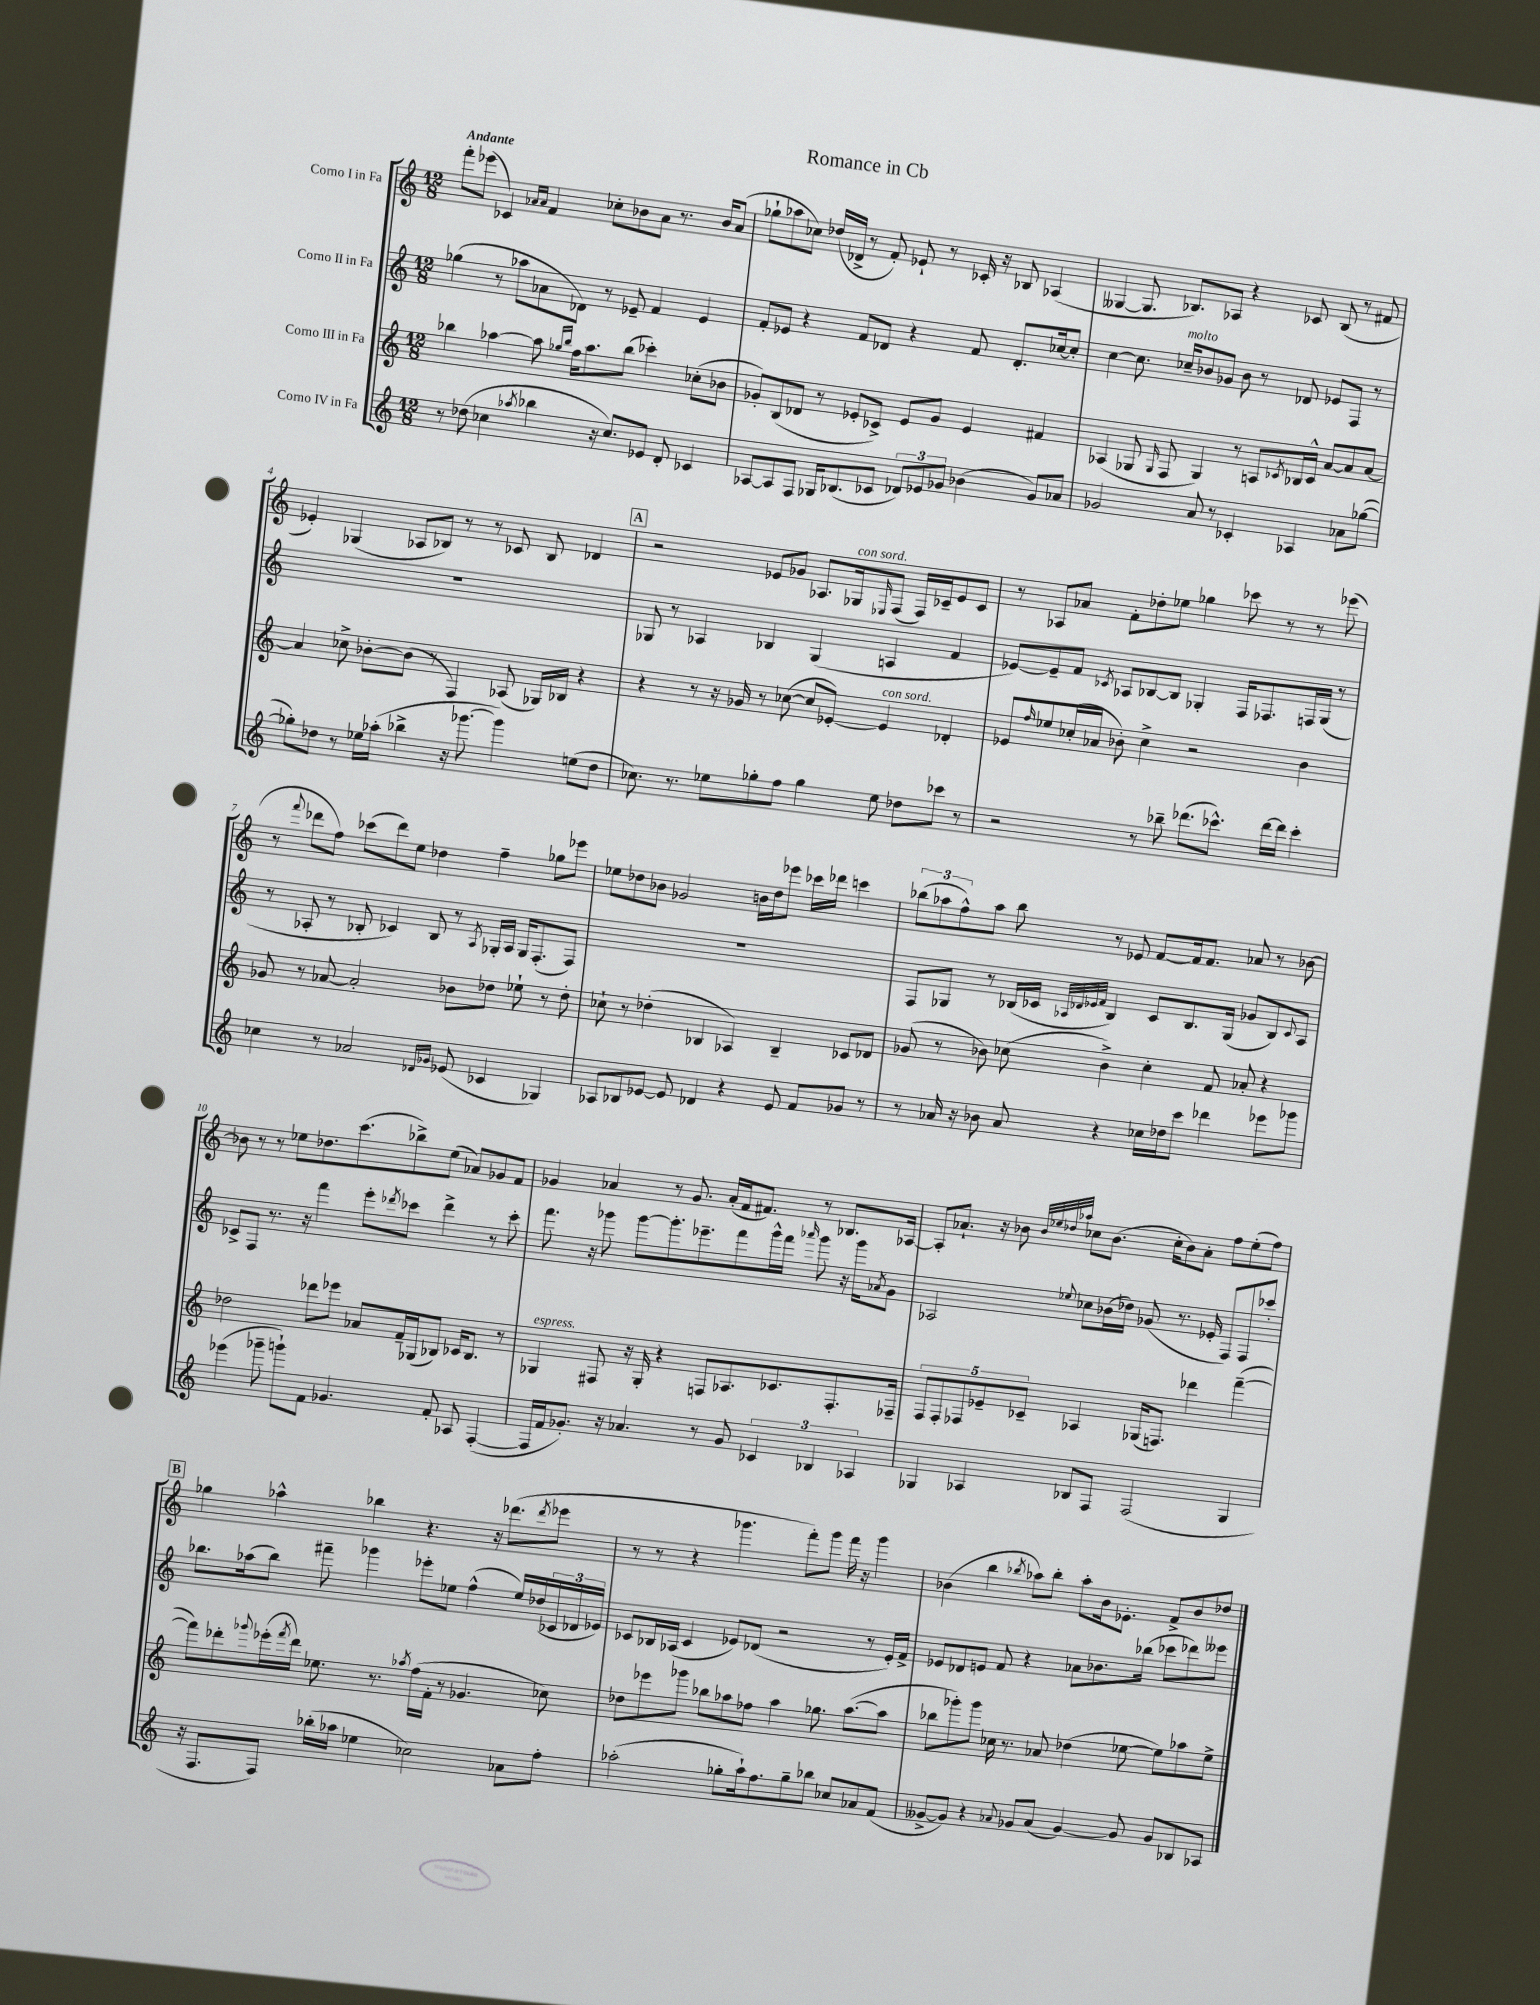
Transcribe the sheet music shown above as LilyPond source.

\header { title = "Romance in Cb" }
<<
\new StaffGroup <<
\new Staff = "s0" \with { instrumentName = "Corno I in Fa" } {
    \clef treble \key c \major \numericTimeSignature \time 12/8 \tempo "Andante"
    f'''8-. ees'''8( ces'4) \grace { aes'16 aes'16 } f'4 ces''8-. bes'8 aes'8 r8. bes'16 aes'8( |
    ges''8-! aes''8 ces''8) des''16( des'16-> r8 f'8-.) ees'8-! r8 ces'16-. r16 bes8 aes4( |
    geses4~ geses8. bes8.) aes8 r4 ces'8 bes8( r8 fis'8 |
    ees'4-.) ges4( aes8 bes8) r8 r8 ces'8 bes8 des'4 |
    \mark \markup { \box "A" } r2 ees'8 ges'8 aes8. ges16^\markup { \italic "con sord." } \grace { ees16 } f8( f16) ces'16-- ees'8 ces'8 |
    r8 aes8 aes'8 f'8-. des''8-. ees''8 ges''4 ces'''8 r8 r8 ees'''8( |
    r8 \appoggiatura { f'''8 } des'''8 f''8) ces'''8( des'''8) e''8 des''4 f''4-- ges''8 ees'''8 |
    ees''8 des''8 bes'8 ges'2 b'16 des''16 ees'''8 ces'''16 des'''16 c'''4 |
    \tuplet 3/2 { bes''8( aes''8 f''8-^) } aes''8 bes''8 r8 ees'8 f'8~ f'16 f'8. aes'8 r8 bes'8~ |
    bes'8 r8 r8 ees''8 des''8. c'''8.( bes''8->) ees''8( aes'8) ges'8 f'8 |
    ges'4 aes'4 r8 ges'8. aes'16-.( f'16 fis'8.) r8 bes8. aes16~ |
    aes8-. aes'8.-! r16 bes'8 \grace { bes'32 ees''32 des''32 aes''32 } ces''8 bes'8.( ces''16-. bes'8) aes'8-. f''8 ees''8-.( f''8) |
    \mark \markup { \box "B" } ges''4 aes''4-^ bes''4 r4. r16 des'''8.( \acciaccatura { des'''8 } ees'''8 |
    r8 r8 r4 ges'''4. f'''8-.) ges'''8 f'''16 r16 ges'''4 |
    bes'4( b''4 \acciaccatura { bes''8 } aes''8) bes''8-. aes''8-. bes'16 ees'8.-. f'8-> bes'8 des''8 \bar "|." |
}
\new Staff = "s1" \with { instrumentName = "Corno II in Fa" } {
    \clef treble \key c \major \numericTimeSignature \time 12/8
    ges''4( r8 aes''8 aes'8 des'8) r8 ees'8-- f'4 ees'4 |
    f'8-. ees'8 r4 f'8 des'8 r4 f'8 des'8.-. ces''16~ ces''8-. |
    c''4~ c''8. ces''16--^\markup { \italic "molto" } bes'8 ges'8 bes'8 r8 des'8 ees'8 f8 r8 |
    R1. |
    \mark \markup { \box "A" } ges8 r8 aes4 bes4 ges4( a4 f'4 |
    ees'8~) ees'8-- f'8 \acciaccatura { ces'8 } aes8 bes8~ bes8 ges4-. f16 fes8. f16 ges16( r8 |
    r8 aes8-. r8 bes8-. ces'4) bes8 r8 \acciaccatura { aes8 } ges16-. aes16 ges16 f8.-.( f8) |
    R1. |
    f8 ges8 r8 bes16( ces'16 \grace { aes32 des'32 ees'32 f'32 } bes4) ces'8 bes8. ges16( ges'8 bes8) \appoggiatura { ces'8 } aes8 |
    ces'8-> f8 r8. r16 f'''4 e'''8-. \acciaccatura { des'''8 } ces'''8 des'''4-> r8 ces'''8-. |
    f'''8. r16 ges'''8 ges'''8~ ges'''8.-. ees'''8.-- f'''8 ges'''16-^ f'''16 \grace { aes'''16 } ges'''8 r16 ges'''16 \acciaccatura { aes'8 } g'8 |
    aes2 \appoggiatura { ees''8 } ces''8 bes'16( des''16) ges'8( r8. ees'16-. f8) f8 ces'''8-. |
    \mark \markup { \box "B" } bes''8. aes''16( bes''8) fis'''8-- ges'''4 ees'''8-. ees''8 f''4-^( ees''16) des''16( \tuplet 3/2 { ces'16 des'16 ees'16) } |
    ces'8 bes16 aes16( ces'4 ees'8) des'8( r2 r8 ees'16-.) f'16-> |
    ees'8 des'8 e'8 f'8 r4 aes'8 bes'8. bes''16( ces'''8 des'''8) eeses'''8 \bar "|." |
}
\new Staff = "s2" \with { instrumentName = "Corno III in Fa" } {
    \clef treble \key c \major \numericTimeSignature \time 12/8
    bes''4 aes''4~ aes''8 \grace { ges''16 bes''16 } f''16 aes''8. bes''8( ces'''4-.) ces''8-.( bes'8 |
    ges'8-.) b8( des'8 r8 ees'8-. ces'8->) ees'8 ges'8 ees'4 fis'4 |
    aes4( ges8 \grace { ges16 } f8 ges4) r8 a8 \acciaccatura { ces'8 } bes16 ces'16-^ a'8~ a'8 a'8~ |
    a'4 ces''8-> bes'8~-. bes'8( r8 f4) aes8( ges16) bes16 r4 |
    \mark \markup { \box "A" } r4 r8 r16 ges'16 r8 ces''8~( ces''8 ees'8~-.) ees'4^\markup { \italic "con sord." } des'4-. |
    ees'8 \grace { f''16 } ees''8 ces''16-.( aes'16 bes'8-.) ces''4-> r2 bes'4 |
    ges'8 r8 aes'8~ aes'2-. bes'8 des''8 ees''8-! r8 des''8-. |
    ces''8-! r8 des''4-.( bes4 aes4) bes4-- ces'8 des'8 |
    ges'8( r8 bes'8) ces''8( bes'4->) ces''4-. f'8 aes'8-. r4 |
    des''2 des'''8 ees'''8 aes'8 f'16-- ges16( bes8) ces'16 bes8. r8 |
    ges4^\markup { \italic "espress." } fis8 r16 ges16-. r4 f8 aes8. ces'8. f8.-. fes16-- |
    \tuplet 5/4 { f8 f8-. fes8 ees'8-- ces'8-- } aes4 ges16( f8.) des'''4 f'''4~--( |
    \mark \markup { \box "B" } f'''8) des'''8-. \appoggiatura { ges'''8 } ees'''16-.( \acciaccatura { f'''8 } des'''16) ees''8. r8. \acciaccatura { aes''8 } f''16( f'16-. r8 ges'4. ces''8) |
    des''8 ees'''8 ges'''8 bes''8 aes''8 fes''8 aes''4 ges''8. aes''8.~( aes''8 |
    bes''8 ges'''8-.) ges'''8 ces''16 r8. aes'8 des''4( ees''8~ ees''8) aes''8 ees''8-> \bar "|." |
}
\new Staff = "s3" \with { instrumentName = "Corno IV in Fa" } {
    \clef treble \key c \major \numericTimeSignature \time 12/8
    r8 des''8( ces''4 \acciaccatura { aes''8 } bes''4 r16 ces''8.) ees'8 d'8-. ces'4 |
    aes8~ aes8 f8 ges16 bes8.( ces'8 \tuplet 3/2 { des'8) ees'8 ges'8 } bes'4( ges'8) aes'8 |
    ges'2 a'8 r8 ces'4-. aes4 aes'8 ges''8~( |
    ges''8-.) des''8 r8 ees''16 aes''16-.( bes''4-> r16 ges'''8.~ ges'''4) e''8( des''8 |
    \mark \markup { \box "A" } ces''8.) r8. ees''8 ges''8-. f''8 ges''4 ees''8 des''8 ces'''8 r8 |
    r2 r8 bes''8-- des'''8.( ces'''8.-^) des'''16~ des'''16 ces'''4-. |
    ces''4 r8 aes'2 \grace { des'16 ges'16 } ees'8( ces'4 ges4) |
    aes8 bes8 ees'8~ ees'8 des'4 r4 ees'8 f'8 ges'8 r8 |
    r8 aes'16 r16 bes'8 aes'8 r4 ces''16 des''16 c'''8 des'''4 ees'''8 ges'''8 |
    ees'''4( ges'''8-- g'''8-!) f'8 ges'4. f'8-. aes8 f4~-.( |
    f16 f'16 ges'8.-.) r16 aes'4. r8 ges'8 \tuplet 3/2 { ces'4 bes4 aes4 } |
    ges4 aes4 bes8 f8 f2( ges4 |
    \mark \markup { \box "B" } r16 f8. f8) bes''16-.( aes''16 ees''4 ces''2) aes'8 f''8-. |
    aes''2-.( ges''8-. aes''16-!) f''8. ges''8-- bes''8 ces''8 aes'8 f'8( |
    geses'8~-> geses'8) r4 \appoggiatura { aes'8 } ges'8 aes'8( ges'4~) ges'8 ges'8 bes8 aes8 \bar "|." |
}
>>
>>
